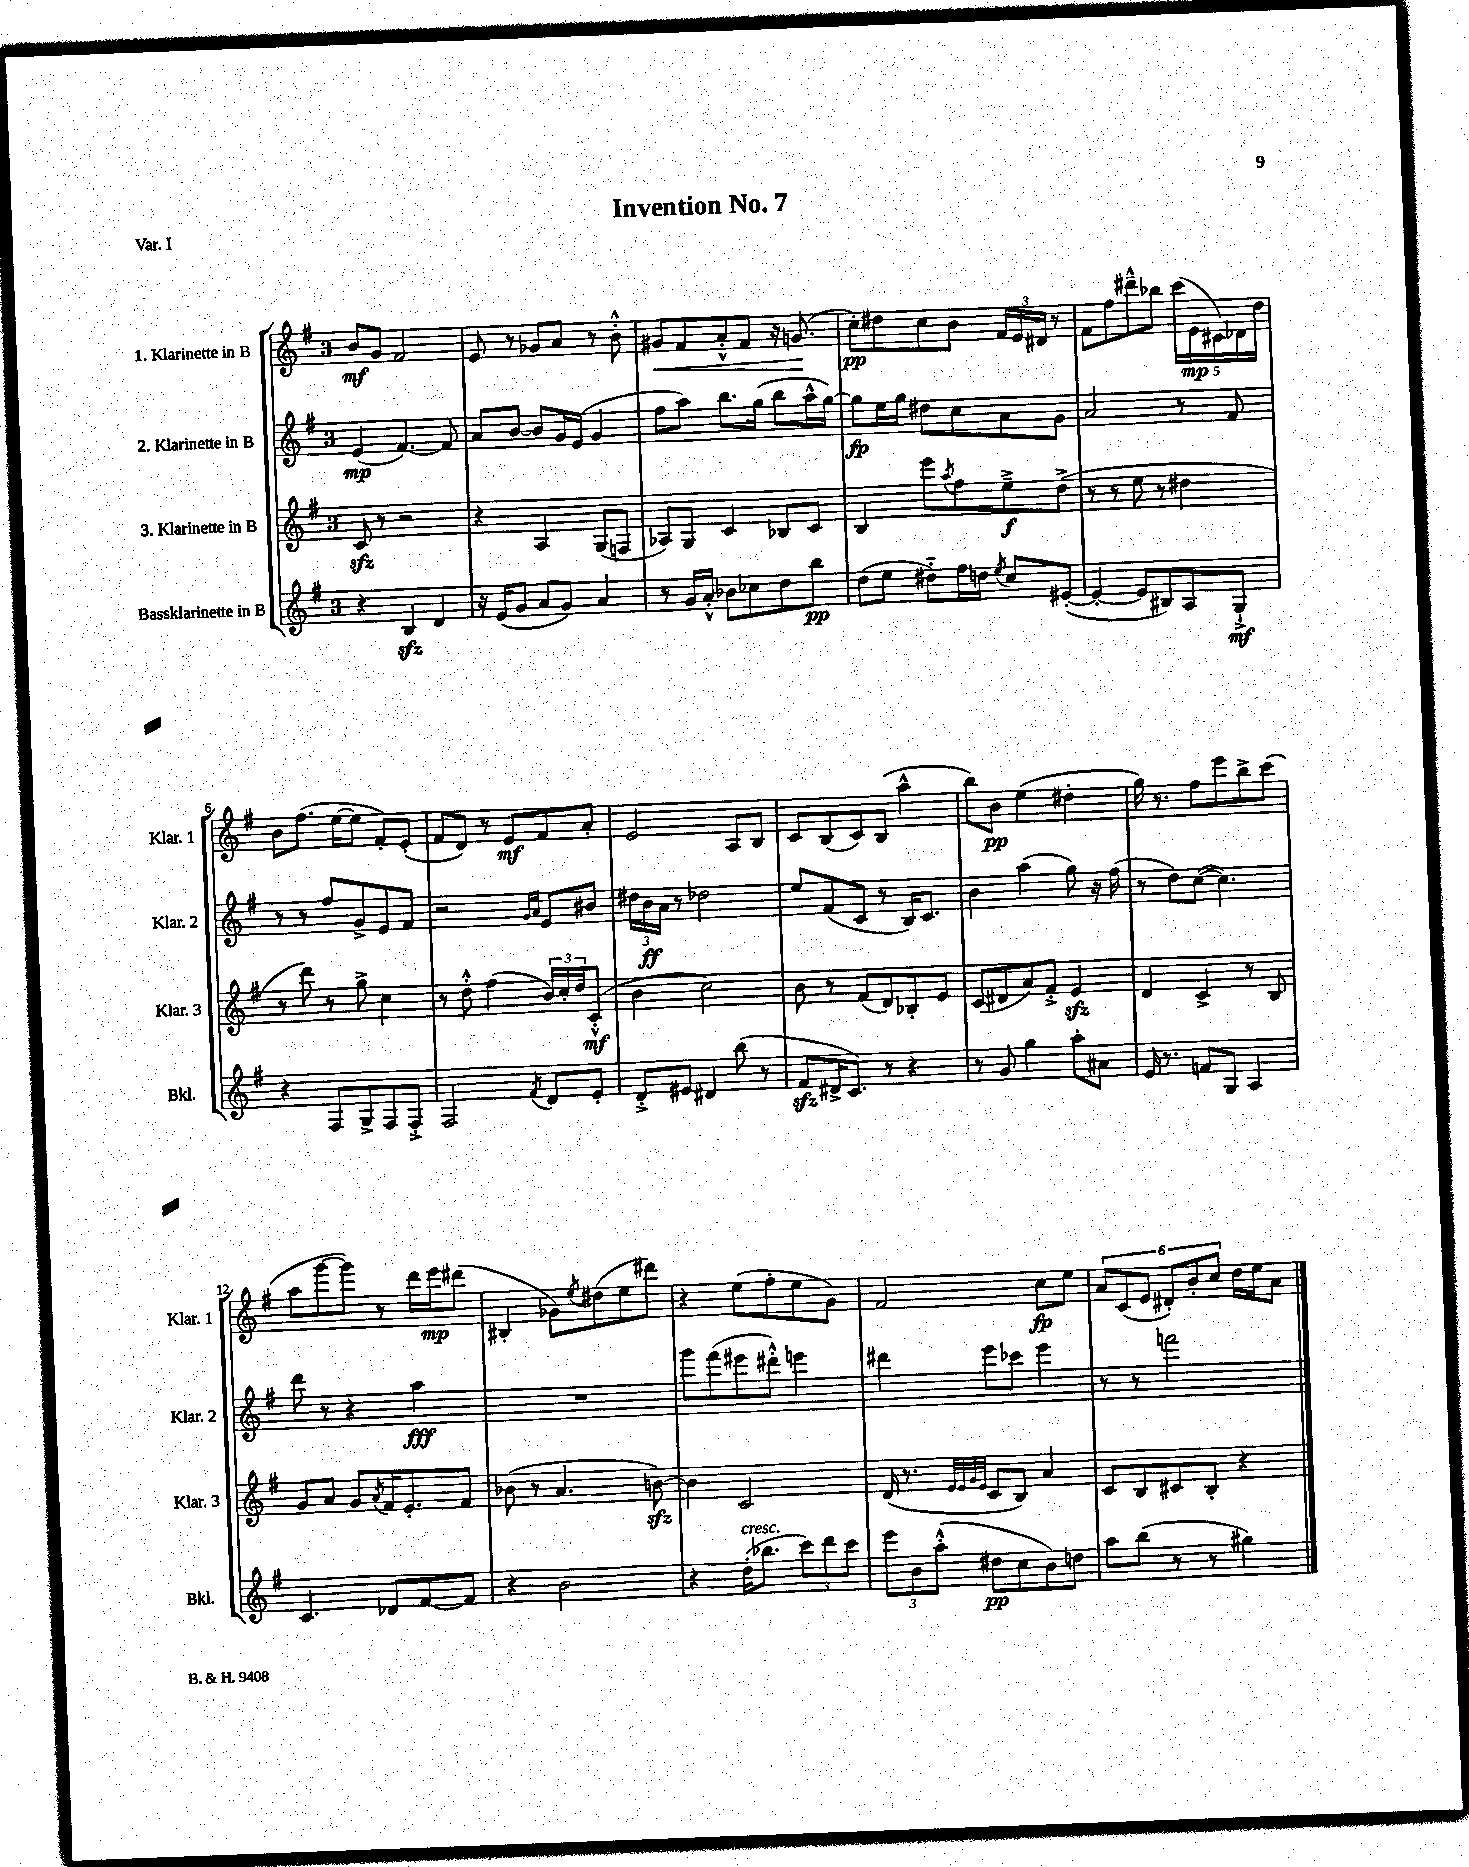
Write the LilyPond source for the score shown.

\header { title = "Invention No. 7" piece = "Var. I" }
<<
\new StaffGroup <<
\new Staff = "s0" \with { instrumentName = "1. Klarinette in B" shortInstrumentName = "Klar. 1" } {
    \clef treble \key g \major \once \override Staff.TimeSignature.style = #'single-digit \time 3/4
    b'8\mf g'8 fis'2 |
    e'8 r8 ges'8 a'8 r8 b'8-.-^ |
    gis'8\< fis'8 a'8-.-^ fis'8 r16 g'8.\!( |
    c''8-.\pp) dis''8 c''8 b'8 \tuplet 3/2 { fis'16 e'16 dis'16 } r8 |
    fis'8 fis''8 dis'''8---^ bes''8 \tuplet 5/4 { c'''16( e'16\mp cis'16) des'16 d''16 } |
    b'8 fis''8.( e''16~ e''8 fis'8-.) e'8-.( |
    fis'8 d'8) r8 e'8\mf fis'8 a'8-. |
    e'2 a8 b8 |
    c'8 b8( c'8) b8( a''4-^ |
    b''8) b'8\pp e''4( dis''4-. |
    g''16) r8. fis''8 e'''8 b''8-> c'''8( |
    a''8 g'''8~ g'''8) r8 d'''16 e'''16\mp dis'''8( |
    bis4-. ges'8) \acciaccatura { e''8 } dis''8( e''8 dis'''8) |
    r4 e''8( fis''8-. e''8 g'8) |
    fis'2 c''8\fp e''8 |
    \tuplet 6/4 { a'8 c'8( e'8 dis'8-.) b'8-. c''8 } d''16 e''16 a'8 \bar "|." |
}
\new Staff = "s1" \with { instrumentName = "2. Klarinette in B" shortInstrumentName = "Klar. 2" } {
    \clef treble \key g \major \once \override Staff.TimeSignature.style = #'single-digit \time 3/4
    e'4\mp( fis'4.~) fis'8 |
    a'8 b'8~ b'8 g'16 e'16( g'4 |
    fis''8 a''8) b''8. g''16( b''8 a''16-^ g''16~) |
    g''8\fp e''16 g''16 dis''8 c''8 a'8 g'8 |
    a'2 r8 fis'8 |
    r8 r8 fis''8 g'8-> e'8 fis'8 |
    r2 \grace { g'16 a'16 } e'8 bis'8 |
    \tuplet 3/2 { dis''16 b'16\ff a'16 } r8 des''2 |
    e''8 fis'8( c'8 r8 b16) c'8. |
    b'4 a''4( g''8) r16 fis''16( |
    r8 d''8) c''8~( c''4.) |
    d'''8 r8 r4 a''4\fff |
    R2. |
    g'''8 fis'''8( eis'''8 dis'''8-.-^) e'''4 |
    dis'''4 e'''8 ces'''8 e'''4 |
    r8 r8 f'''2 \bar "|." |
}
\new Staff = "s2" \with { instrumentName = "3. Klarinette in B" shortInstrumentName = "Klar. 3" } {
    \clef treble \key g \major \once \override Staff.TimeSignature.style = #'single-digit \time 3/4
    c'8\sfz r8 r2 |
    r4 a4 g8( f8 |
    aes8) g8 c'4 bes8 c'8 |
    b4 e'''8 \acciaccatura { a''8 } fis''8 e''8--->\f d''8->( |
    r8 r8 e''8 r8 dis''4 |
    r8 d'''8) r8 g''8-> c''4 |
    r8 d''8-.-^ fis''4( \tuplet 3/2 { b'16) c''16-. d''16 } c'8-.-^\mf( |
    b'4 c''2) |
    b'8 r8 fis'8( d'8) bes8-. e'8 |
    c'8( dis'8 a'8) fis'8-.-> e'4\sfz |
    d'4 c'4-> r8 b8 |
    g'8 a'8 g'8 \acciaccatura { a'8 } fis'16 e'8.-. fis'8 |
    bes'8( r8 a'4. b'8~\sfz) |
    b'4 c'2 |
    d'16( r8. \grace { e'32 e'32 g'32 e'32 } c'8 b8) a'4 |
    c'8 b8 cis'8 b8-. r4 \bar "|." |
}
\new Staff = "s3" \with { instrumentName = "Bassklarinette in B" shortInstrumentName = "Bkl." } {
    \clef treble \key g \major \once \override Staff.TimeSignature.style = #'single-digit \time 3/4
    r4 b4\sfz d'4 |
    r16 e'16( g'8 a'8 g'8) a'4 |
    r8 g'16 a'16-.-^ bes'8 ces''8 d''8 b''8\pp |
    d''8( e''8 dis''8-_) fis''16 d''16 \acciaccatura { e''8 } c''8 eis'8~-.( |
    eis'4~-. eis'8 bis8) a8 g8-!->\mf |
    r4 fis8 g8-> fis8 fis8-.-> |
    fis2 \acciaccatura { fis'8 } d'8 e'8-. |
    d'8-.-> eis'8 dis'4 b''8( r8 |
    fis'8\sfz dis'16-> c'8.) r8 r4 |
    r8 g'8 g''4 a''8-. ais'8 |
    e'16 r8. f'8 g8 a4 |
    c'4. des'8 fis'8~ fis'8 |
    r4 b'2 |
    r4 d''16-.^\markup { \italic "cresc." }( bes''8. \tuplet 3/2 { c'''8) d'''8 c'''8 } |
    \tuplet 3/2 { e'''8 b'8 a''8-.-^( } dis''8\pp c''8 b'8) d''8 |
    a''8 b''8( r8 r8 gis''4) \bar "|." |
}
>>
>>
